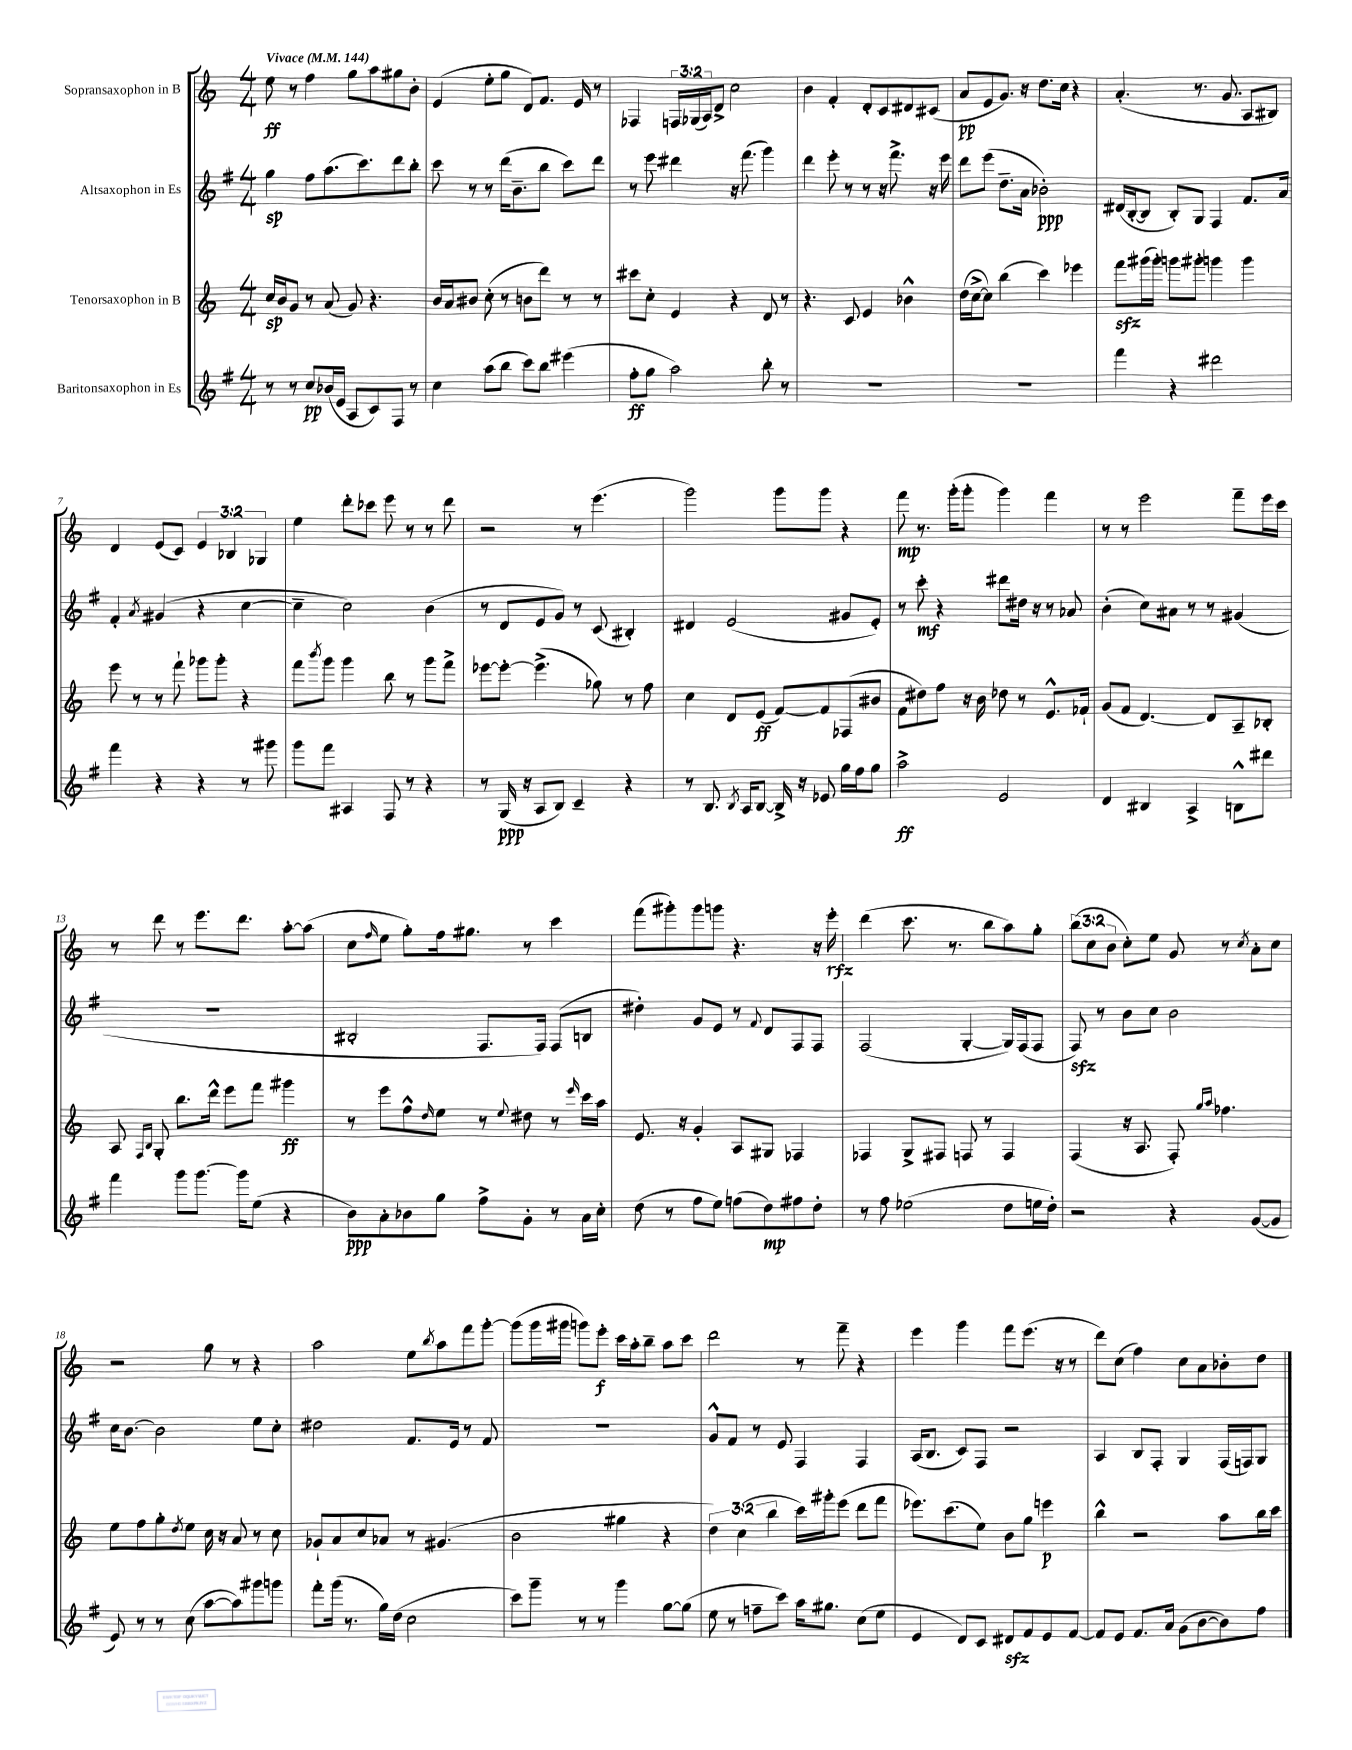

**kern	**dynam	**kern	**dynam	**kern	**dynam	**kern	**dynam
*part4	*part4	*part3	*part3	*part2	*part2	*part1	*part1
*staff4	*staff4	*staff3	*staff3	*staff2	*staff2	*staff1	*staff1
*I"Baritonsaxophon in Es	*	*I"Tenorsaxophon in B	*	*I"Altsaxophon in Es	*	*I"Sopransaxophon in B	*
*clefG2	*	*clefG2	*	*clefG2	*	*clefG2	*
*k[f#]	*	*k[]	*	*k[f#]	*	*k[]	*
*M4/4	*	*M4/4	*	*M4/4	*	*M4/4	*
*MM144	*	*MM144	*	*MM144	*	*MM144	*
=1	=1	=1	=1	=1	=1	=1	=1
!	!	!	!	!	!	!LO:TX:a:B:t=Vivace	!
8r	.	16cc/LL	sp	4gg\	sp	8ee\	ff
.	.	16b/J	.	.	.	.	.
8r	.	8g/J	.	.	.	8r	.
8cc/L	pp	8r	.	8ff#\L	.	4ff\	.
(16b-X/L	.	(8a/	.	(8.aa\	.	.	.
16e/JJ	.	.	.	.	.	.	.
8A/L	.	8g/)	.	.	.	8gg\L	.
.	.	.	.	8.ccc\)	.	.	.
8c/)	.	4.r	.	.	.	8aa\	.
8F#/J	.	.	.	8ddd\	.	8gg#X\	.
8r	.	.	.	8bb'\J	.	8b'\J	.
=2	=2	=2	=2	=2	=2	=2	=2
4cc\	.	16b/LL	.	8ccc\	.	(4e/	.
.	.	16a/J	.	.	.	.	.
.	.	8b#X/J	.	8r	.	.	.
(8aa\L	.	(8cc'\	.	8r	.	8ee'\L	.
8bb\J	.	8r	.	(16ddd\KL	.	8gg\J	.
.	.	.	.	8.b~\	.	.	.
8ccc\L)	.	8bn\L	.	.	.	8d/L)	.
8bb\J	.	8ddd\J)	.	8bb\J	.	8.f/J	.
(4eee#X\	.	8r	.	8ccc\L)	.	.	.
.	.	.	.	.	.	16e/	.
.	.	8r	.	8ddd\J	.	8r	.
=3	=3	=3	=3	=3	=3	=3	=3
8ff#'\L	ff	8ccc#X\L	.	8r	.	4F-X/	.
8gg\J	.	8cc'\J	.	8eee\	.	.	.
2aa\)	.	4e/	.	4ddd#X\	.	24Fn/LL	.
.	.	.	.	.	.	(24G-X/	.
.	.	.	.	.	.	24A/J)	.
.	.	.	.	.	.	8d^/J	.
.	.	4r	.	16r	.	2cc\	.
.	.	.	.	(8.fff#\	.	.	.
8bb'\	.	8d/	.	4ggg\)	.	.	.
8r	.	8r	.	.	.	.	.
=4	=4	=4	=4	=4	=4	=4	=4
1r	.	4.r	.	4ddd\	.	4b\	.
.	.	.	.	8eee'\	.	4f'/	.
.	.	8c/	.	8r	.	.	.
.	.	4e/	.	8r	.	8d'/L	.
.	.	.	.	16r	.	8c/	.
.	.	.	.	8.fff#^\	.	.	.
.	.	4b-X^^\	.	.	.	8d#X/	.
.	.	.	.	16r	.	(8c#X/J	.
.	.	.	.	16eee\	.	.	.
=5	=5	=5	=5	=5	=5	=5	=5
1r	.	(16dd\LL	.	8ddd\L	.	8a/L	pp
.	.	[16cc^\J	.	.	.	.	.
.	.	8cc\J])	.	(8eee\J	.	8e/	.
.	.	(4bb\	.	8.dd~\L	.	8.g/J)	.
.	.	.	.	16a\Jk	.	16r	.
.	.	4ccc\)	.	2b-X'\)	ppp	8.dd\L	.
.	.	.	.	.	.	16cc\Jk	.
.	.	4eee-X\	.	.	.	4r	.
=6	=6	=6	=6	=6	=6	=6	=6
4fff#\	.	8fffzz\L	.	(16d#X/LL	.	(4.a'/	.
.	.	.	.	[16B'/J	.	.	.
.	.	(16ggg#X\L	.	8B/J]	.	.	.
.	.	16ggg#'\JJ)	.	.	.	.	.
4r	.	8gggn\L	.	8B'/L)	.	.	.
.	.	8ggg#X'\J	.	8G/J	.	8.r	.
2ddd#X\	.	4gggn\	.	4F#/	.	.	.
.	.	.	.	.	.	8.g/	.
.	.	4ggg\	.	8.f#/L	.	8A/L	.
.	.	.	.	.	.	8B#X/J)	.
.	.	.	.	16a/Jk	.	.	.
!!LO:LB:g=z
=7	=7	=7	=7	=7	=7	=7	=7
4fff#\	.	8eee\	.	4f#'/	.	4d/	.
.	.	8r	.	.	.	.	.
.	.	.	.	8qa/	.	.	.
4r	.	8r	.	(4g#X/	.	(8e/L	.
.	.	8fff`\	.	.	.	8c/J)	.
4r	.	8ggg-X\L	.	4r	.	6e/	.
.	.	8ggg-'\J	.	.	.	.	.
.	.	.	.	.	.	6B-X/	.
8r	.	4r	.	[4cc\	.	.	.
.	.	.	.	.	.	6G-X/	.
8ggg#X\	.	.	.	.	.	.	.
=8	=8	=8	=8	=8	=8	=8	=8
8ggg\L	.	8fff\L	.	4cc~\]	.	4ee\	.
.	.	8qbbb/	.	.	.	.	.
8fff#\J	.	8ggg\J	.	.	.	.	.
4A#X/	.	4ggg\	.	2cc\)	.	8ddd'\L	.
.	.	.	.	.	.	8ccc-X\J	.
8F#/	.	8bb\	.	.	.	8eee\	.
8r	.	8r	.	.	.	8r	.
4r	.	8ggg\L	.	(4b\	.	8r	.
.	.	8fff^\J	.	.	.	8ddd\	.
=9	=9	=9	=9	=9	=9	=9	=9
8r	.	[8eee-X\L	.	8r	.	2r	.
(16G/	ppp	8eee-'\J_	.	8d/L	.	.	.
16r	.	.	.	.	.	.	.
8A/L	.	(4.eee-^\]	.	8e/	.	.	.
8B/J)	.	.	.	8g/J)	.	.	.
4c~/	.	.	.	8r	.	8r	.
.	.	8gg-X\)	.	(8c/	.	(4.eee\	.
4r	.	8r	.	4B#X'/)	.	.	.
.	.	8ff\	.	.	.	.	.
=10	=10	=10	=10	=10	=10	=10	=10
8r	.	4cc\	.	4d#X/	.	2ggg\)	.
8.B/	.	.	.	.	.	.	.
.	.	8d/L	.	(2e/	.	.	.
8qB/	.	.	.	.	.	.	.
16A/KL	.	.	.	.	.	.	.
[8B/J	.	(8e/J	ff	.	.	.	.
16B^/]	.	[8f/L)	.	.	.	8ggg\L	.
16r	.	.	.	.	.	.	.
8e-X/	.	8f/]	.	.	.	8ggg\J	.
16gg\LL	.	(8F-X/	.	8g#X/L	.	4r	.
16ff#\J	.	.	.	.	.	.	.
8gg\J	.	8b#X/J	.	8e'/J)	.	.	.
=11	=11	=11	=11	=11	=11	=11	=11
2aa^\	ff	8f\L	.	8r	.	8fff\	mp
.	.	8dd#X\)	.	8ccc'\	mf	8.r	.
.	.	8ff\J	.	4r	.	.	.
.	.	.	.	.	.	(16ggg'\KL	.
.	.	16r	.	.	.	8ggg'\J	.
.	.	16b\	.	.	.	.	.
2e/	.	8dd-X\	.	8ddd#X\L	.	4ggg\)	.
.	.	8r	.	16dd#X\Jk	.	.	.
.	.	.	.	16r	.	.	.
.	.	8.e^^/L	.	8r	.	4fff\	.
.	.	.	.	8a-X/	.	.	.
.	.	16f-X`/Jk	.	.	.	.	.
=12	=12	=12	=12	=12	=12	=12	=12
4d/	.	(8g/L	.	(4b'\	.	8r	.
.	.	8f/J	.	.	.	8r	.
4B#X/	.	[4.d/)	.	8cc\L)	.	2eee\	.
.	.	.	.	8a#X\J	.	.	.
4A^/	.	.	.	8r	.	.	.
.	.	8d/L]	.	8r	.	.	.
8Bn^^\L	.	8A~/	.	(4g#X/	.	8fff~\L	.
8ddd#X\J	.	8B-X'/J	.	.	.	16eee\L	.
.	.	.	.	.	.	16ccc\JJ	.
!!LO:LB:g=z
=13	=13	=13	=13	=13	=13	=13	=13
4fff#\	.	8A/	.	1r	.	8r	.
.	.	16qqF/LL	.	.	.	.	.
.	.	16qqB/JJ	.	.	.	.	.
.	.	8G'/	.	.	.	8ddd\	.
8ggg\L	.	8.bb\L	.	.	.	8r	.
[8.ggg\J	.	.	.	.	.	8.eee\L	.
.	.	16ddd^^\Jk	.	.	.	.	.
.	.	8eee\L	.	.	.	.	.
16ggg\KL]	.	.	.	.	.	8.ddd\J	.
(8ee\J	.	8fff\J	.	.	.	.	.
4r	.	4ggg#X\	ff	.	.	[8aa'\L	.
.	.	.	.	.	.	(8aa\J]	.
=14	=14	=14	=14	=14	=14	=14	=14
8b\L)	ppp	8r	.	2B#X'/	.	8cc\L	.
.	.	.	.	.	.	16qqff/	.
8a'\	.	8eee\L	.	.	.	8ee\J	.
8b-X\	.	8ff^^\	.	.	.	8gg'\L)	.
.	.	16qqdd/	.	.	.	.	.
8gg\J	.	8ee\J	.	.	.	16ff\k	.
.	.	.	.	.	.	8.gg#X\J	.
8ff#^\L	.	8r	.	8.F#/L	.	.	.
.	.	8qqee/	.	.	.	.	.
8g'\J	.	8dd#X\	.	.	.	8r	.
.	.	.	.	16F#/Jk)	.	.	.
8r	.	8r	.	(8F#/L	.	4ccc\	.
.	.	16qqeee/	.	.	.	.	.
16a\LL	.	16ccc\LL	.	8Bn/J	.	.	.
16cc'\JJ	.	16aa\JJ	.	.	.	.	.
=15	=15	=15	=15	=15	=15	=15	=15
(8dd\	.	8.e/	.	4dd#X'\)	.	(8fff\L	.
8r	.	.	.	.	.	8ggg#X'\)	.
.	.	16r	.	.	.	.	.
8ff#\L	.	4g'/	.	8g/L	.	8ggg#\	.
8ee\J)	.	.	.	8e/J	.	8gggn\J	.
(8ffn\L	.	8A/L	.	8r	.	4.r	.
.	.	.	.	8qqf#/	.	.	.
8dd\)	mp	8G#X/J	.	8d/L	.	.	.
8ff#X\	.	4F-X/	.	8F#/	.	.	.
8dd'\J	.	.	.	8F#/J	.	16r	.
.	.	.	.	.	.	16eee'\	rfz
=16	=16	=16	=16	=16	=16	=16	=16
8r	.	4F-X/	.	(2F#/	.	(4ddd\	.
8ff#\	.	.	.	.	.	.	.
(2ee-X\	.	8G^/L	.	.	.	8.ccc\	.
.	.	8F#X/J	.	.	.	.	.
.	.	.	.	.	.	8.r	.
.	.	8Fn/	.	[4G'/	.	.	.
.	.	8r	.	.	.	8bb\L	.
8dd\L	.	4F/	.	16G/LL])	.	8aa\)	.
.	.	.	.	(16F#/J	.	.	.
16een\L	.	.	.	8F#/J	.	8gg'\J	.
16dd'\JJ)	.	.	.	.	.	.	.
=17	=17	=17	=17	=17	=17	=17	=17
2r	.	(4F/	.	8F#zz/)	.	(12bb\L	.
.	.	.	.	.	.	12cc\	.
.	.	.	.	8r	.	.	.
.	.	.	.	.	.	12b\J	.
.	.	16r	.	8b\L	.	8cc'\L)	.
.	.	8.A/	.	.	.	.	.
.	.	.	.	8cc\J	.	8ee\J	.
4r	.	8F'/)	.	2b\	.	8g/	.
.	.	16qqgg/LL	.	.	.	.	.
.	.	16qqaa/JJ	.	.	.	.	.
.	.	4.ff-X\	.	.	.	8r	.
.	.	.	.	.	.	8qcc/	.
([8g/L	.	.	.	.	.	8a'\L	.
8g/J]	.	.	.	.	.	8cc\J	.
!!LO:LB:g=z
=18	=18	=18	=18	=18	=18	=18	=18
8e/)	.	8ee\L	.	16cc\KL	.	2r	.
.	.	.	.	[8.b\J	.	.	.
8r	.	8ff\	.	.	.	.	.
8r	.	8gg'\	.	2b\]	.	.	.
.	.	8qdd/	.	.	.	.	.
(8cc\	.	8ee\J	.	.	.	.	.
[8aa\L	.	16cc\	.	.	.	8gg\	.
.	.	16r	.	.	.	.	.
8aa\])	.	8a/	.	.	.	8r	.
8ggg#X\	.	8r	.	8ee\L	.	4r	.
8gggn\J	.	8cc\	.	8cc'\J	.	.	.
=19	=19	=19	=19	=19	=19	=19	=19
8fff#'\L	.	8g-X`/L	.	2dd#X\	.	2aa\	.
(16ggg\Jk	.	8a/	.	.	.	.	.
8.r	.	.	.	.	.	.	.
.	.	8cc/	.	.	.	.	.
16gg\LL)	.	8a-X/J	.	.	.	.	.
(16dd\JJ	.	.	.	.	.	.	.
2cc\	.	8r	.	8.f#/L	.	8ee\L	.
.	.	.	.	.	.	8qbb/	.
.	.	(4.g#X/	.	.	.	8aa\	.
.	.	.	.	16e/Jk	.	.	.
.	.	.	.	8r	.	8fff\	.
.	.	.	.	8f#/	.	[8ggg'\J	.
=20	=20	=20	=20	=20	=20	=20	=20
8ccc\L)	.	2b\	.	1r	.	(8ggg\L]	.
8ggg~\J	.	.	.	.	.	16ggg\L	.
.	.	.	.	.	.	16ggg#X\JJ	.
8r	.	.	.	.	.	8gggn\L)	.
8r	.	.	.	.	.	8eee'\J	f
4ggg\	.	4gg#X\	.	.	.	16ccc\LL	.
.	.	.	.	.	.	16aa'\J	.
.	.	.	.	.	.	8bb~\J	.
[8gg\L	.	4r	.	.	.	8aa\L	.
(8gg\J]	.	.	.	.	.	8ccc\J	.
=21	=21	=21	=21	=21	=21	=21	=21
8ee\	.	6dd\)	.	8g^^/L	.	2ddd\	.
8r	.	.	.	8f#/J	.	.	.
.	.	(6cc\	.	.	.	.	.
8ffn~\L	.	.	.	8r	.	.	.
.	.	6bb\	.	.	.	.	.
8ccc\J)	.	.	.	8e/	.	.	.
16aa\KL	.	16ccc\LL)	.	4F#/	.	8r	.
8.gg#X\J	.	16ggg#X'\J	.	.	.	.	.
.	.	(8eee\J	.	.	.	8fff~\	.
(8cc\L	.	8ddd\L	.	4F#/	.	4r	.
8ee\J	.	8fff\J	.	.	.	.	.
=22	=22	=22	=22	=22	=22	=22	=22
4e/	.	8.eee-X\L)	.	(16A/KL	.	4eee\	.
.	.	.	.	8.B/J	.	.	.
.	.	(8.ccc\	.	.	.	.	.
8d/L)	.	.	.	8c/L)	.	4ggg\	.
8c/J	.	8ee\J)	.	8F#/J	.	.	.
8d#Xzz/L	.	8b\L	.	2r	.	8fff\L	.
8f#/	.	8gg\J	.	.	.	(8.eee\J	.
8e/	.	4eeen\	p	.	.	.	.
.	.	.	.	.	.	16r	.
[8f#/J	.	.	.	.	.	8r	.
=23	=23	=23	=23	=23	=23	=23	=23
8f#/L]	.	4bb^^\	.	4A/	.	8ddd\L)	.
8e/J	.	.	.	.	.	(8cc\J	.
8.f#/L	.	2r	.	8B/L	.	4ff\)	.
.	.	.	.	8F#'/J	.	.	.
16a/Jk	.	.	.	.	.	.	.
(8g\L	.	.	.	4G/	.	8cc\L	.
[8b\	.	.	.	.	.	8a\	.
8b\])	.	8aa\L	.	(16F#/LL	.	8b-X'\	.
.	.	.	.	16Fn/J)	.	.	.
8ff#\J	.	16bb\L	.	8G/J	.	8dd\J	.
.	.	16ccc\JJ	.	.	.	.	.
==	==	==	==	==	==	==	==
*-	*-	*-	*-	*-	*-	*-	*-
